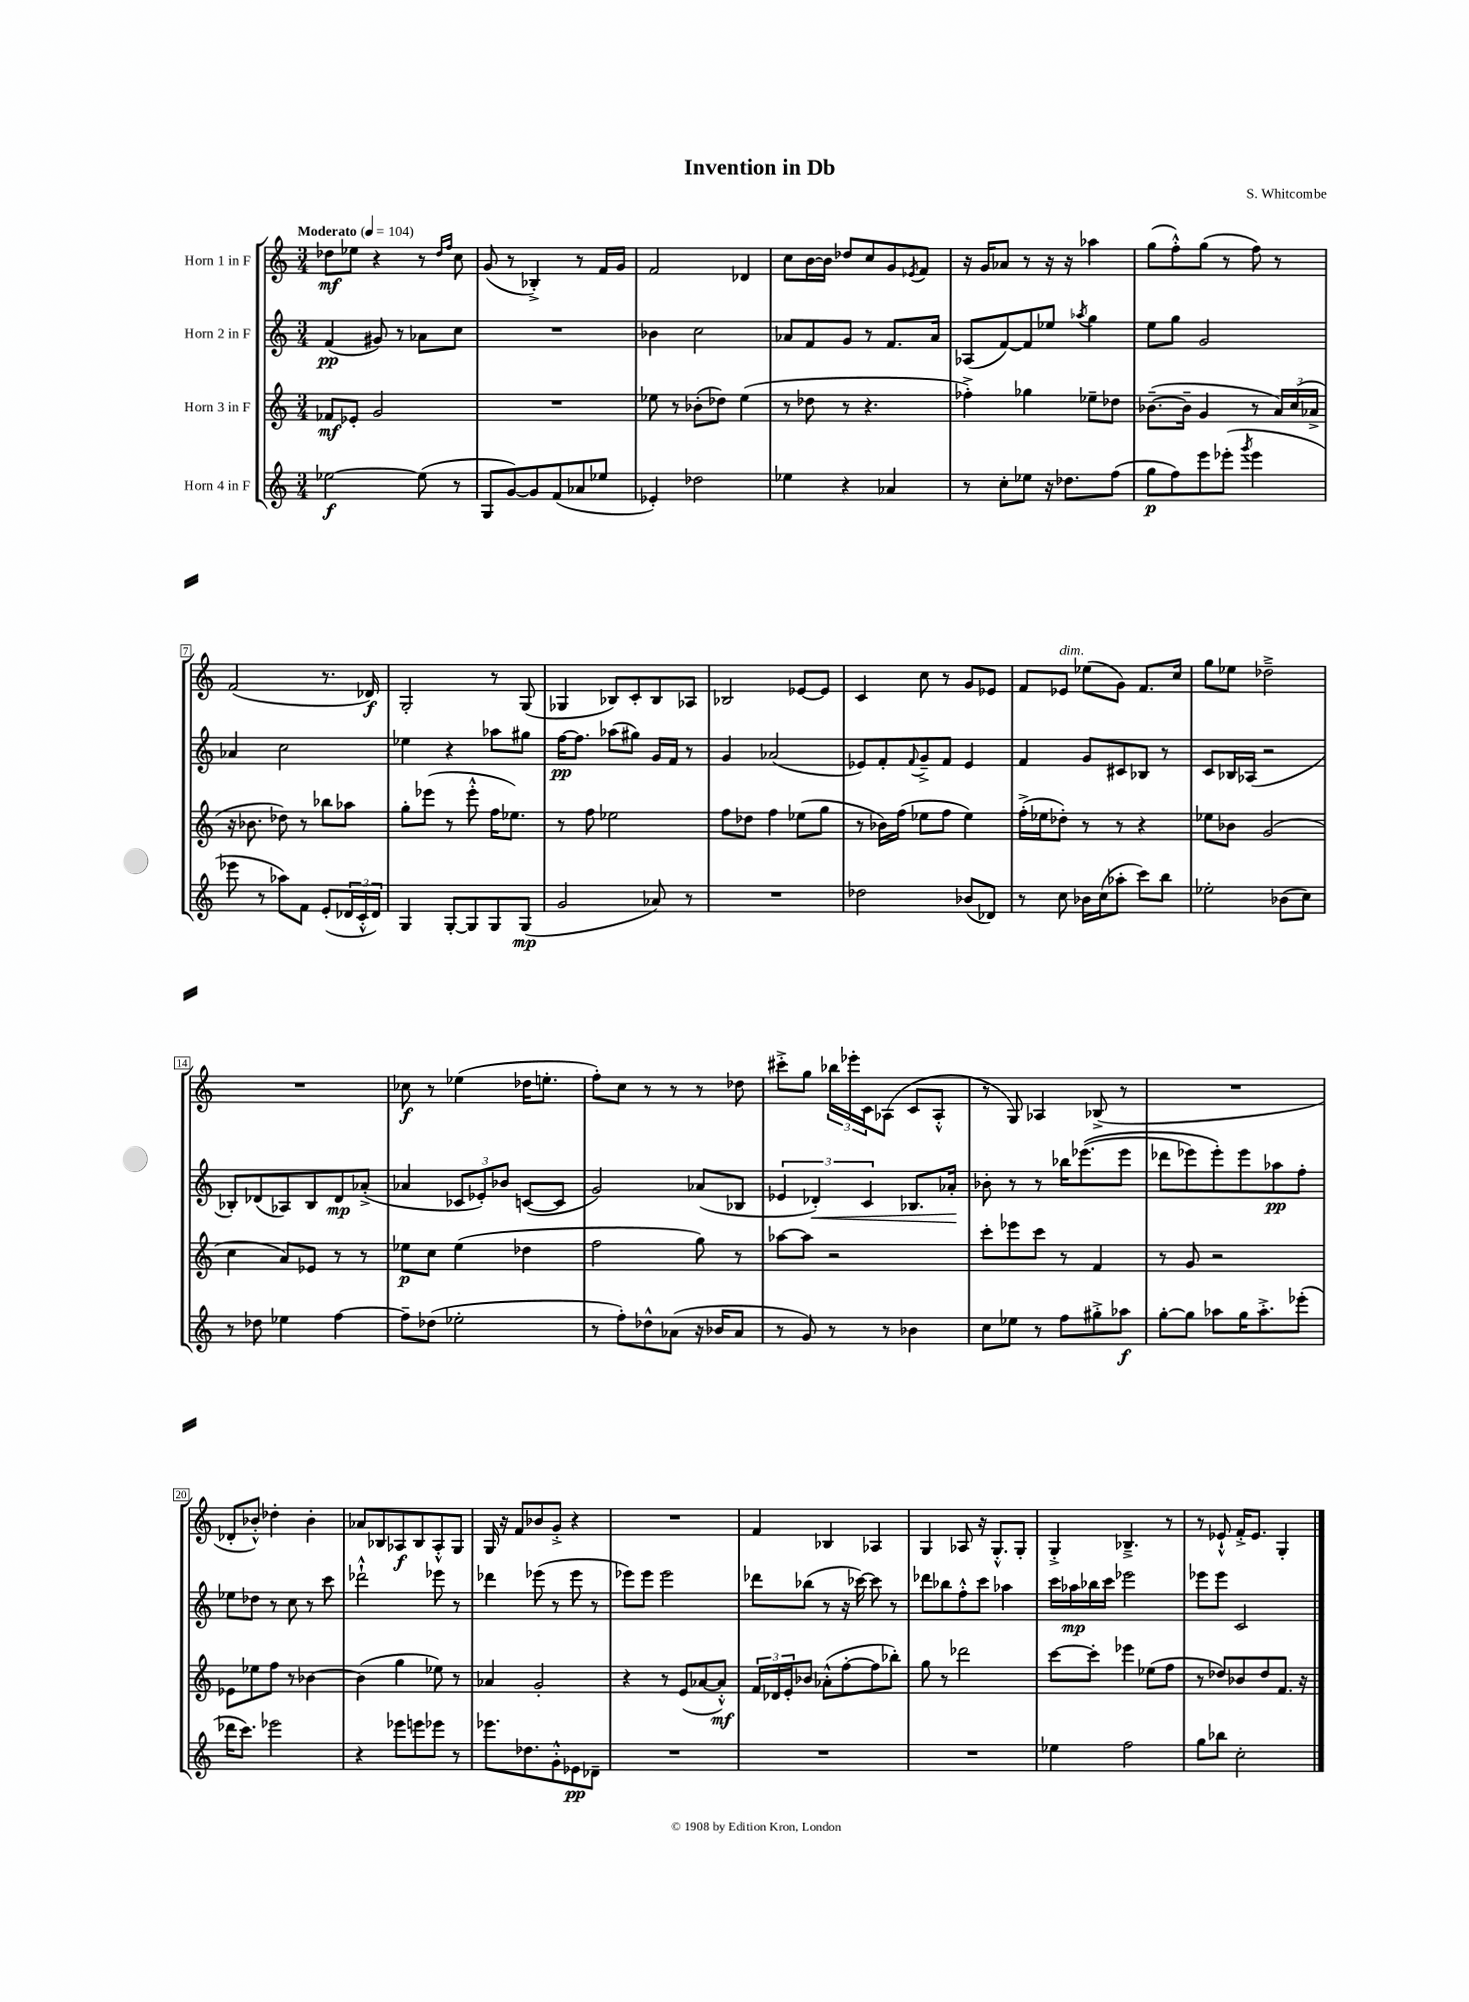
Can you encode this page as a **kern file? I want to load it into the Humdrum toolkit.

**kern	**kern	**kern	**kern
*staff4	*staff3	*staff2	*staff1
*clefG2	*clefG2	*clefG2	*clefG2
*k[]	*k[]	*k[]	*k[]
*M3/4	*M3/4	*M3/4	*M3/4
*MM104	*MM104	*MM104	*MM104
[2ee-\	8f-/L	(4f/	8dd-\L
.	8e-'/J	.	8ee-\J
.	2g/	8g#/)	4r
.	.	8r	.
(8ee-\]	.	8a-\L	8r
.	.	.	16qqdd-/LL
.	.	.	16qqff/JJ
8r	.	8cc\J	8cc\
=	=	=	=
8G/L	2.r	2.r	(8g/
[8g/)	.	.	8r
8g/]	.	.	4B-'^/)
(8f/	.	.	.
8a-/	.	.	8r
8ee-/J	.	.	16f/LL
.	.	.	16g/JJ
=	=	=	=
4e-'/)	8ee-\	4b-\	2f/
.	8r	.	.
2dd-\	(8b-'\L	2cc\	.
.	8dd-\J)	.	.
.	(4ee-\	.	4d-/
=	=	=	=
4ee-\	8r	8a-/L	8cc\L
.	8dd-\	8f/	[16b\L
.	.	.	16b\]JJ
4r	8r	8g/J	8dd-/L
.	4.r	8r	8cc/
4a-/	.	8.f/L	8g/
.	.	.	8qe-/
.	.	.	8f/J
.	.	16a-/Jk	.
=	=	=	=
8r	4ff-'^\)	(8A-/L	16r
.	.	.	16g/LK
8cc'\L	.	[8f/)	8a-/J
8ee-\J	4gg-\	8f/]	8r
16r	.	8ee-/J	16r
8.dd-\L	.	.	16r
.	.	8qaa-/	.
.	8ee-~\L	4gg\	4aa-\
(8ff\J	8dd-\J	.	.
=	=	=	=
8gg\L	([8.b-~\L	8ee\L	(8gg\L
8ff\)	.	8gg\J	8ff'^^\)
.	16b-~\]Jk	.	.
8eee\	4g/	2g/	(8gg\J
(8eee-'\J	.	.	8r
8qggg/	.	.	.
4eee-\	8r	.	8ff\)
.	24a/LL)	.	8r
.	(24cc/	.	.
.	24a-^/JJ	.	.
=	=	=	=
8eee-\	16r	4a-/	(2f/
.	8.b-\	.	.
8r	.	.	.
8aa-\L)	8dd-\)	2cc\	.
8f\J	8r	.	.
(8e'/L	8bb-\L	.	8.r
24d-/L	8aa-\J	.	.
24c'^^/	.	.	.
.	.	.	16d-/)
24d-/JJ)	.	.	.
=	=	=	=
4G/	8gg'\L	4ee-\	2G'/
.	(8eee-\J	.	.
[8G'/L	8r	4r	.
8G/]	8eee-'^^\	.	.
8G/	16ff\LK	8aa-\L	8r
.	8.ee-\J)	.	.
(8G/J	.	8gg#\J	(8G/
=	=	=	=
2g/	8r	[16ff\LK	4G-/
.	.	8.ff\]J	.
.	8ff\	.	.
.	2ee-\	(8aa-\L	8B-/L)
.	.	8gg#\J)	8c'/
8a-/)	.	16g/LL	8B-/
.	.	16f/JJ	.
8r	.	8r	8A-/J
=	=	=	=
2.r	8ff\L	4g/	2B-/
.	8dd-\J	.	.
.	4ff\	(2a-/	.
.	(8ee-\L	.	[8e-/L
.	8gg\J	.	8e-/]J
=	=	=	=
2dd-\	8r	8e-/L)	4c/
.	16b-\LL)	8f'/	.
.	(16ff\JJ	.	.
.	.	8qqf/	.
.	8ee-\L	8g~^/	8cc\
.	8ff\J	8f/J	8r
(8b-/L	4ee-\)	4e-/	8g/L
8d-/J)	.	.	8e-/J
=	=	=	=
8r	(16ff'^\LL	4f/	8f/L
.	16ee-\J	.	.
8cc\	8dd-'\J)	.	8e-/J
16b-\LL	8r	8g/L	(8ee-\L
(16cc\J	.	.	.
8aa-'\J	8r	8c#/	8g\J)
8ccc\L)	4r	8B-/J	8.f/L
8bb\J	.	8r	.
.	.	.	16cc/Jk
=	=	=	=
2ee-'\	8ee-\L	8c/L	8gg\L
.	8b-\J	16B-/L	8ee-\J
.	.	(16A-/JJ	.
.	(2g/	2r	2dd-~^\
(8b-\L	.	.	.
8cc\J)	.	.	.
=	=	=	=
8r	4cc\	8B-'/L)	2.r
8dd-\	.	(8d-/	.
4ee-\	8a/L)	8A-/)	.
.	8e-/J	8B-/	.
[4ff\	8r	8d-/	.
.	8r	(8a-'^/J	.
=	=	=	=
8ff~\]L	8ee-\L	4a-/	8cc-\
(8dd-\J	8cc\J	.	8r
2ee-'\	(4ee-\	12c-/L	(4ee-\
.	.	12e-'/)	.
.	.	12b-/J	.
.	4dd-\	([8c/L	16dd-\LK
.	.	.	8.ee'\J
.	.	8c/]J	.
=	=	=	=
8r	2ff\	2g/)	8ff'\L)
8ff'\L)	.	.	8cc\J
8dd-^^\	.	.	8r
(8a-\J	.	.	8r
16r	8gg\)	(8a-/L	8r
16b-/LK	.	.	.
8a-/J	8r	8B-/J	8dd-\
=	=	=	=
8r	[8aa-\L	6e-/	8ccc#'^\L
8g/)	8aa-\]J	.	8gg\J
.	.	6d-'/)	.
8r	2r	.	24bb-\LL
.	.	.	24eee-'\
.	.	6c/	24c\J
8r	.	.	(8A-\J
4b-\	.	8.B-/L	8c/L
.	.	.	8A-'^^/J
.	.	16a-'/Jk	.
=	=	=	=
8cc\L	8ccc'\L	8b-'\	8r
8ee-\J	8eee-\	8r	8G/)
8r	8ccc\J	8r	4A-/
8ff\L	8r	16bb-\LK	.
.	.	&((8.eee-\	.
8gg#'^\	4f/	.	(8B-^/
8aa-\J	.	8eee-\J	8r
=	=	=	=
[8gg'\L	8r	8ddd-\L	2.r
8gg\]J	8g/	8eee-\)	.
8aa-\L	2r	8eee-'\&)	.
16gg\K	.	8eee-\	.
8.aa-'^\	.	.	.
.	.	8aa-\	.
(8eee-'\J	.	8ff'\J	.
=	=	=	=
16ddd-\LK	8e-\L	8ee-\L	8d-'/L
8.ccc\J)	.	.	.
.	8ee-\	8dd-\J	8b-'^^/J)
2eee-\	8ff\J	8r	4dd-'\
.	8r	8cc\	.
.	[4b-\	8r	4b-'\
.	.	8ccc\	.
=	=	=	=
4r	(4b-\]	2ddd-`^^\	8a-/L
.	.	.	8B-/
8eee-\L	4gg\	.	8A-/
8eee\	.	.	8B-/
8eee-\J	8ee-\)	8eee-\	8A-'^^/
8r	8r	8r	8G/J
=	=	=	=
8.eee-\L	4a-/	4ddd-\	16G/
.	.	.	16r
.	.	.	8f/L
8.dd-\	.	.	.
.	2g'/	(8eee-\	8b-/
8g'^^\	.	8r	8g'^/J
8e-\	.	8eee-\	4r
8d-~\J	.	8r	.
=	=	=	=
2.r	4r	8eee-\L)	2.r
.	.	8eee-\J	.
.	8r	2eee-\	.
.	(8e/L	.	.
.	[8a-/	.	.
.	8a-'^^/]J)	.	.
=	=	=	=
2.r	24f/LL	8ddd-\L	4f/
.	24d-/	.	.
.	24e'/J	.	.
.	8b-/J	(8bb-\J	.
.	(8a-'^^\L	8r	4B-/
.	[8ff'\	16r	.
.	.	[16ccc-\)	.
.	8ff\]	8ccc-\]	4A-/
.	8bb-'\J)	8r	.
=	=	=	=
2.r	8gg\	8ddd-\L	4G/
.	8r	8bb-\	.
.	2ddd-\	8ff'^^\	8A-/
.	.	8ccc\J	16r
.	.	.	8.G'^^/L
.	.	4aa-\	.
.	.	.	8G'/J
=	=	=	=
4ee-\	[8ccc\L	16ccc\LL	4G'^/
.	.	16aa-\	.
.	8ccc'\]J	16bb-\	.
.	.	16ccc\JJ	.
2ff\	4eee-\	2eee-\	4.B-~^/
.	(8ee-\L	.	.
.	8ff\J	.	8r
=	=	=	=
8gg\L	8r	8eee-\L	8r
8bb-\J	8dd-/L)	8eee-\J	8e-`^^/
2cc'\	8b-/	2c/	16f'^/LK
.	.	.	8.e-/J
.	8dd-/	.	.
.	8.f/J	.	4G'/
.	16r	.	.
==	==	==	==
*-	*-	*-	*-
